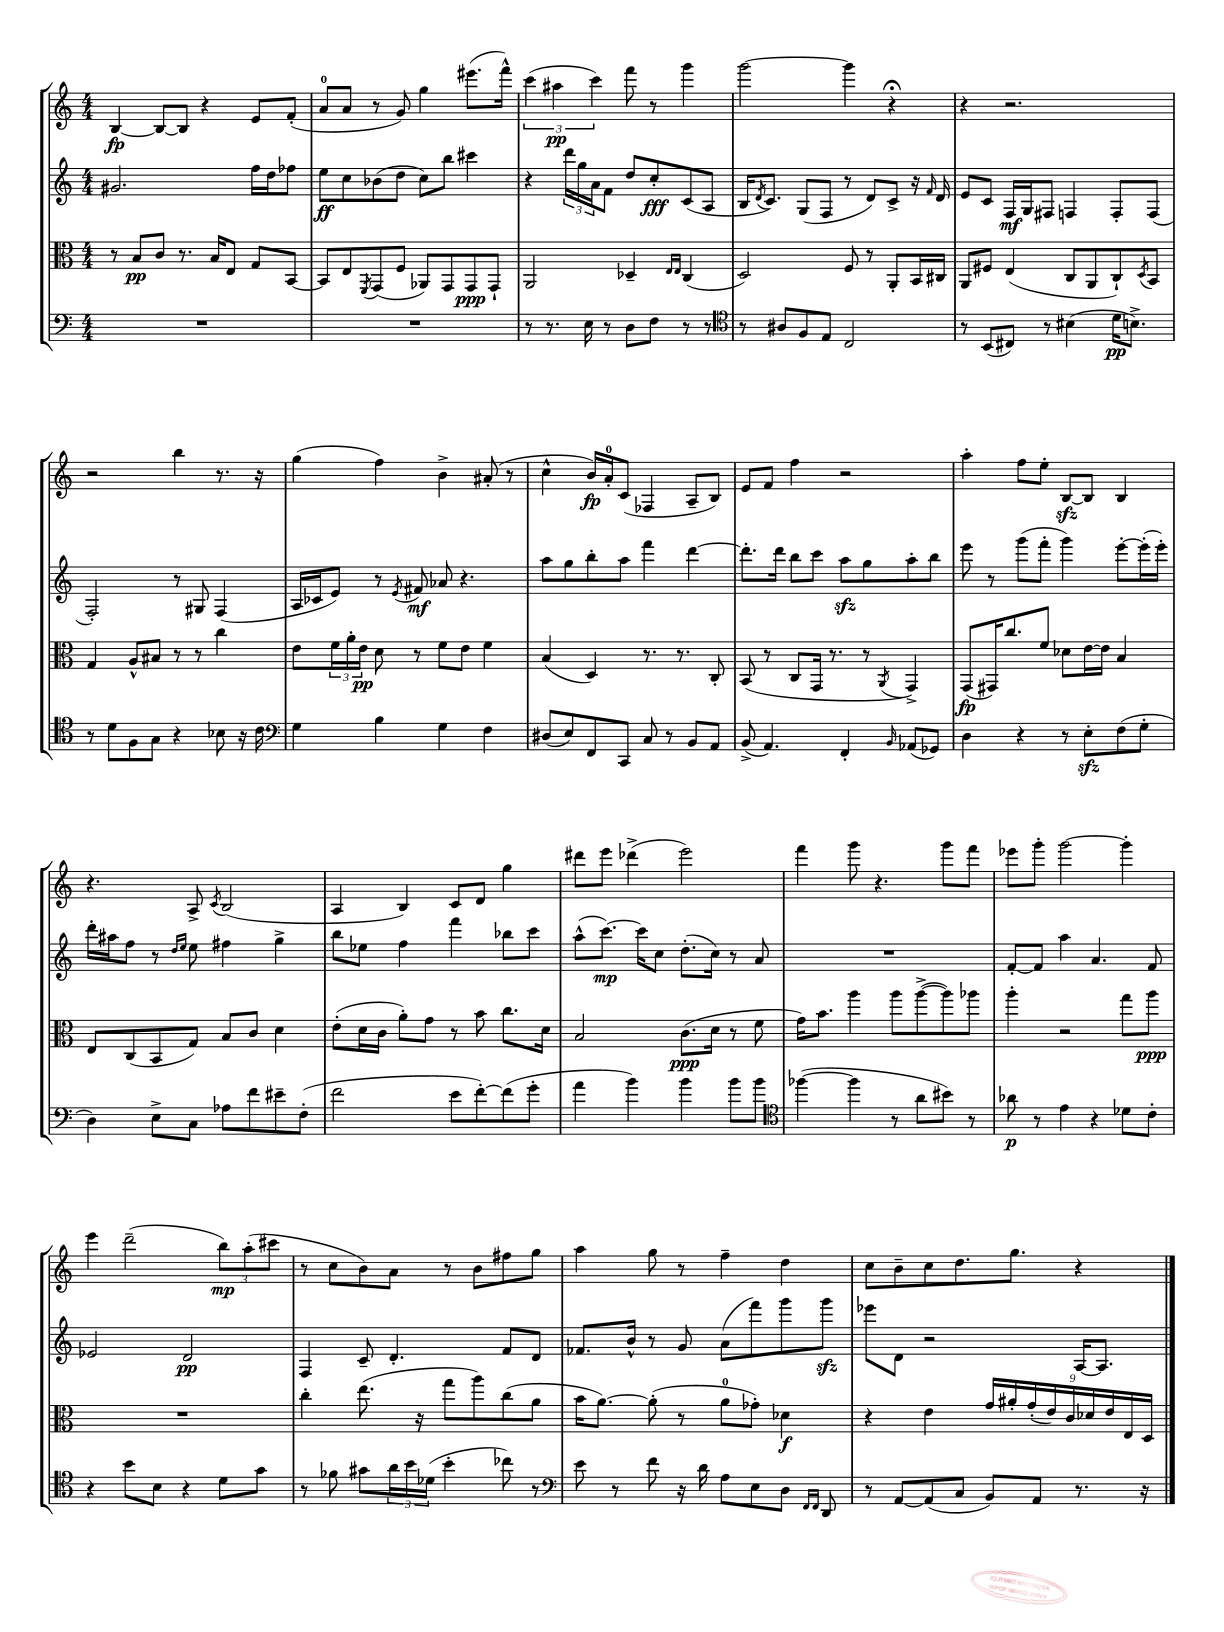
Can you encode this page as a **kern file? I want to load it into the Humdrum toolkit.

**kern	**dynam	**kern	**dynam	**kern	**dynam	**kern	**dynam
*part4	*part4	*part3	*part3	*part2	*part2	*part1	*part1
*staff4	*staff4	*staff3	*staff3	*staff2	*staff2	*staff1	*staff1
*clefF4	*	*clefC3	*	*clefG2	*	*clefG2	*
*k[]	*	*k[]	*	*k[]	*	*k[]	*
*M4/4	*	*M4/4	*	*M4/4	*	*M4/4	*
=4	=4	=4	=4	=4	=4	=4	=4
1r	.	8r	.	2.g#X/	.	[4B/	fp
.	.	8B/L	pp	.	.	.	.
.	.	8c/J	.	.	.	8B/L_	.
.	.	8.r	.	.	.	8B/J]	.
.	.	.	.	.	.	4r	.
.	.	16B/KL	.	.	.	.	.
.	.	8E/J	.	.	.	.	.
.	.	8G/L	.	16ff\LL	.	8e/L	.
.	.	.	.	16dd\J	.	.	.
.	.	[8BB/J	.	8ff-X\J	.	(8f'/J	.
=5	=5	=5	=5	=5	=5	=5	=5
1r	.	8BB/L]	.	8ee\L	ff	8a/L	.
.	.	8E/	.	8cc\	.	8a/J	.
.	.	8qFF/	.	.	.	.	.
.	.	(8GG/	.	(8b-X\	.	8r	.
.	.	8F/J	.	8dd\J	.	8g/)	.
.	.	8AA-X/L)	.	8cc\L)	.	4gg\	.
.	.	8GG/	.	8bb\J	.	.	.
.	.	8GG/	ppp	4ccc#X\	.	(8.eee#X\L	.
.	.	8GG`/J	.	.	.	.	.
.	.	.	.	.	.	16fff^^\Jk)	.
=6	=6	=6	=6	=6	=6	=6	=6
8r	.	2AA/	.	4r	.	(6ccc\	.
8.r	.	.	.	.	.	.	.
.	.	.	.	.	.	6aa#X\	pp
.	.	.	.	24ddd\LL	.	.	.
.	.	.	.	24gg\	.	.	.
16E\	.	.	.	.	.	.	.
.	.	.	.	24a\J	.	6ccc\)	.
8r	.	.	.	8f\J	.	.	.
8D\L	.	4D-X~/	.	8dd/L	.	8fff\	.
8F\J	.	.	.	8cc'/	fff	8r	.
.	.	16qqE/LL	.	.	.	.	.
.	.	16qqE/JJ	.	.	.	.	.
8r	.	(4C/	.	(8c/	.	4ggg\	.
8r	.	.	.	8A/J	.	.	.
=7	=7	=7	=7	=7	=7	=7	=7
*clefC4	*	*	*	*	*	*	*
8r	.	2D/)	.	16B/KL	.	[2ggg\	.
.	.	.	.	8qd/	.	.	.
.	.	.	.	8.c/J)	.	.	.
8A#X/L	.	.	.	.	.	.	.
8F/	.	.	.	(8G/L	.	.	.
8E/J	.	.	.	8F/J	.	.	.
2C/	.	8F/	.	8r	.	4ggg\]	.
.	.	8r	.	8d/L)	.	.	.
.	.	8AA'/L	.	8c^/J	.	4r;<	.
.	.	16BB/L	.	16r	.	.	.
.	.	.	.	16qqf/	.	.	.
.	.	16C#X/JJ	.	16d/	.	.	.
=8	=8	=8	=8	=8	=8	=8	=8
8r	.	8AA/L	.	8e/L	.	4r	.
(8BB/L	.	8F#X/J	.	8c/J	.	.	.
8C#X/J)	.	(4E/	.	16F/LL	mf	2.r	.
.	.	.	.	16G/J	.	.	.
8r	.	.	.	8F#X/J	.	.	.
(4B#X\	.	8C/L	.	4Fn/	.	.	.
.	.	8AA/	.	.	.	.	.
16d\KL	pp	8C`/)	.	8F'/L	.	.	.
8.Bn^\J)	.	.	.	.	.	.	.
.	.	8qD/	.	.	.	.	.
.	.	8BB/J	.	(8F/J	.	.	.
!!LO:LB:g=z
=9	=9	=9	=9	=9	=9	=9	=9
8r	.	4G/	.	2F'/)	.	2r	.
8d\L	.	.	.	.	.	.	.
8F\	.	8A^^/L	.	.	.	.	.
8G\J	.	8B#X/J	.	.	.	.	.
4r	.	8r	.	8r	.	4bb\	.
.	.	8r	.	8G#X/	.	.	.
8B-X\	.	4cc\	.	(4F/	.	8.r	.
16r	.	.	.	.	.	.	.
16c\	.	.	.	.	.	16r	.
=10	=10	=10	=10	=10	=10	=10	=10
*clefF4	*	*	*	*	*	*	*
4G\	.	8e\L	.	16A/LL	.	(4gg\	.
.	.	.	.	16c-X/J	.	.	.
.	.	24f\L	.	8e/J)	.	.	.
.	.	24a'\	.	.	.	.	.
.	.	24e\JJ	pp	.	.	.	.
4B\	.	8d\	.	8r	.	4ff\)	.
.	.	.	.	8qe/	.	.	.
.	.	8r	.	8f#X/	mf	.	.
4G\	.	8f\L	.	8a-X/	.	4b^\	.
.	.	8e\J	.	4.r	.	.	.
4F\	.	4f\	.	.	.	(8a#X'/	.
.	.	.	.	.	.	8r	.
=11	=11	=11	=11	=11	=11	=11	=11
(8D#X/L	.	(4B/	.	8aa\L	.	4cc^^\	.
8E/)	.	.	.	8gg\	.	.	.
8FF/	.	4D/)	.	8bb'\	.	16b/LL)	fp
.	.	.	.	.	.	16a'/J	.
8CC/J	.	.	.	8aa\J	.	(8c/J	.
8C/	.	8.r	.	4fff\	.	4F-X/	.
8r	.	.	.	.	.	.	.
.	.	8.r	.	.	.	.	.
8BB/L	.	.	.	[4ddd\	.	8A~/L	.
8AA/J	.	8C'/	.	.	.	8B/J)	.
=12	=12	=12	=12	=12	=12	=12	=12
(8BB^/	.	(8BB/	.	8.ddd'\L]	.	8e/L	.
4.AA/)	.	8r	.	.	.	8f/J	.
.	.	.	.	16ddd\Jk	.	.	.
.	.	8C/L	.	8bb\L	.	4ff\	.
.	.	16GG/Jk	.	8ccc\J	.	.	.
.	.	8.r	.	.	.	.	.
4FF'/	.	.	.	8aazz\L	.	2r	.
.	.	8r	.	8gg\	.	.	.
16qqBB/	.	8qAA/	.	.	.	.	.
(8AA-X/L	.	4GG^/)	.	8aa'\	.	.	.
8GG-X/J)	.	.	.	8bb\J	.	.	.
=13	=13	=13	=13	=13	=13	=13	=13
4D\	.	(8GG/L	fp	8eee\	.	4aa'\	.
.	.	16GG#X/K)	.	8r	.	.	.
.	.	8.cc/	.	.	.	.	.
4r	.	.	.	(8ggg\L	.	8ff\L	.
.	.	8f/J	.	8fff'\J	.	8ee'\J	.
8r	.	8d-X\L	.	4ggg\)	.	[8Bzz/L	.
8Ezz'\L	.	[16e\L	.	.	.	8B/J]	.
.	.	16e\JJ]	.	.	.	.	.
(8F\	.	4B/	.	[8eee'\L	.	4B/	.
8G'\J	.	.	.	(16eee'\L]	.	.	.
.	.	.	.	16eee'\JJ)	.	.	.
!!LO:LB:g=z
=14	=14	=14	=14	=14	=14	=14	=14
4D\)	.	8E/L	.	16ddd'\LL	.	4.r	.
.	.	.	.	16aa#X\J	.	.	.
.	.	(8C/	.	8ff\J	.	.	.
8E^\L	.	8BB/	.	8r	.	.	.
.	.	.	.	16qqdd/LL	.	.	.
.	.	.	.	16qqee/JJ	.	.	.
8C\J	.	8G/J)	.	8ee\	.	8A^/	.
.	.	.	.	.	.	8qc/	.
8A-X\L	.	8B/L	.	4ff#X\	.	(2B/	.
8f\	.	8c/J	.	.	.	.	.
8e#X~\	.	4d\	.	4gg^\	.	.	.
(8F'\J	.	.	.	.	.	.	.
=15	=15	=15	=15	=15	=15	=15	=15
2f\	.	(8e'\L	.	8bb\L	.	4A/	.
.	.	16d\L	.	8ee-X\J	.	.	.
.	.	16c\JJ	.	.	.	.	.
.	.	8a'\L)	.	4ff\	.	4B/)	.
.	.	8g\J	.	.	.	.	.
8e\L	.	8r	.	4fff\	.	8c/L	.
[8f'\)	.	8b\	.	.	.	8d/J	.
(8f\]	.	8.cc\L	.	8bb-X\L	.	4gg\	.
8g'\J	.	.	.	8ccc\J	.	.	.
.	.	16d\Jk	.	.	.	.	.
=16	=16	=16	=16	=16	=16	=16	=16
4a\	.	2B/	.	(8aa^^\L	.	8ddd#X\L	.
.	.	.	.	[8.ccc\J)	mp	8eee\J	.
4b\)	.	.	.	.	.	(4ddd-X^\	.
.	.	.	.	16ccc\KL]	.	.	.
.	.	.	.	8cc\J	.	.	.
4b\	.	(8.c\L	ppp	(8.dd'\L	.	2eee\)	.
.	.	16d\Jk	.	16cc\Jk)	.	.	.
8b\L	.	8r	.	8r	.	.	.
8b\J	.	8f\	.	8a/	.	.	.
=17	=17	=17	=17	=17	=17	=17	=17
*clefC4	*	*	*	*	*	*	*
([4ff-X\	.	16g\KL)	.	1r	.	4fff\	.
.	.	8.b\J	.	.	.	.	.
4ff-\]	.	4aa\	.	.	.	8ggg\	.
.	.	.	.	.	.	4.r	.
8r	.	8aa\L	.	.	.	.	.
8a\L	.	([8aa^\	.	.	.	.	.
8b#X\J)	.	8aa\])	.	.	.	8ggg\L	.
8r	.	8aa-X\J	.	.	.	8fff\J	.
=18	=18	=18	=18	=18	=18	=18	=18
8a-X\	p	4aa'\	.	[8f'/L	.	8eee-X\L	.
8r	.	.	.	8f/J]	.	8ggg'\J	.
4e\	.	2r	.	4aa\	.	[2ggg\	.
4r	.	.	.	4.a/	.	.	.
8d-X\L	.	8gg\L	.	.	.	4ggg'\]	.
8c'\J	.	8aa\J	ppp	8f/	.	.	.
!!LO:LB:g=z
=19	=19	=19	=19	=19	=19	=19	=19
4r	.	1r	.	2e-X/	.	4eee\	.
8b\L	.	.	.	.	.	(2ddd~\	.
8B\J	.	.	.	.	.	.	.
4r	.	.	.	2d/	pp	.	.
8d\L	.	.	.	.	.	12bb\L)	mp
.	.	.	.	.	.	(12aa'\	.
8g\J	.	.	.	.	.	.	.
.	.	.	.	.	.	12ccc#X\J	.
=20	=20	=20	=20	=20	=20	=20	=20
8r	.	4cc'\	.	4F/	.	8r	.
8f-X\	.	.	.	.	.	8cc\L	.
8g#X\L	.	(8.ee\	.	8c~/	.	8b\)	.
24a\L	.	.	.	4.d'/	.	8a\J	.
24b\	.	.	.	.	.	.	.
.	.	16r	.	.	.	.	.
(24d-X\JJ	.	.	.	.	.	.	.
4b'\	.	8gg\L	.	.	.	8r	.
.	.	8aa\)	.	.	.	8b\L	.
8cc-X\)	.	(8cc\	.	8f/L	.	8ff#X\	.
8r	.	8a\J	.	8d/J	.	8gg\J	.
=21	=21	=21	=21	=21	=21	=21	=21
*clefF4	*	*	*	*	*	*	*
8e\	.	16b\KL	.	8.f-X/L	.	4aa\	.
.	.	[8.a\J)	.	.	.	.	.
8r	.	.	.	.	.	.	.
.	.	.	.	16b^^/Jk	.	.	.
8f\	.	(8a'\]	.	8r	.	8gg\	.
16r	.	8r	.	8g/	.	8r	.
16d\	.	.	.	.	.	.	.
8A\L	.	8a\L	.	(8a\L	.	4ff~\	.
8E\	.	8g-X'\J)	.	8fff\)	.	.	.
8D\J	.	4d-X\	f	8ggg\	.	4dd\	.
16qqFF/LL	.	.	.	.	.	.	.
16qqFF/JJ	.	.	.	.	.	.	.
8DD/	.	.	.	8gggzz\J	.	.	.
=22	=22	=22	=22	=22	=22	=22	=22
8r	.	4r	.	8eee-X\L	.	8cc\L	.
[8AA/L	.	.	.	8d\J	.	8b~\	.
(8AA/]	.	4e\	.	2r	.	8cc\	.
8C/J	.	.	.	.	.	8.dd\	.
8BB/L)	.	18g/LL	.	.	.	.	.
.	.	18a#X'/	.	.	.	.	.
.	.	.	.	.	.	8.gg\J	.
.	.	(18g'/	.	.	.	.	.
8AA/J	.	.	.	.	.	.	.
.	.	18e/)	.	.	.	.	.
.	.	18c/	.	.	.	.	.
8.r	.	.	.	[16A/KL	.	4r	.
.	.	18d-X/	.	.	.	.	.
.	.	.	.	8.A/J]	.	.	.
.	.	18e/	.	.	.	.	.
.	.	18E/	.	.	.	.	.
16r	.	.	.	.	.	.	.
.	.	18D/JJ	.	.	.	.	.
==	==	==	==	==	==	==	==
*-	*-	*-	*-	*-	*-	*-	*-
